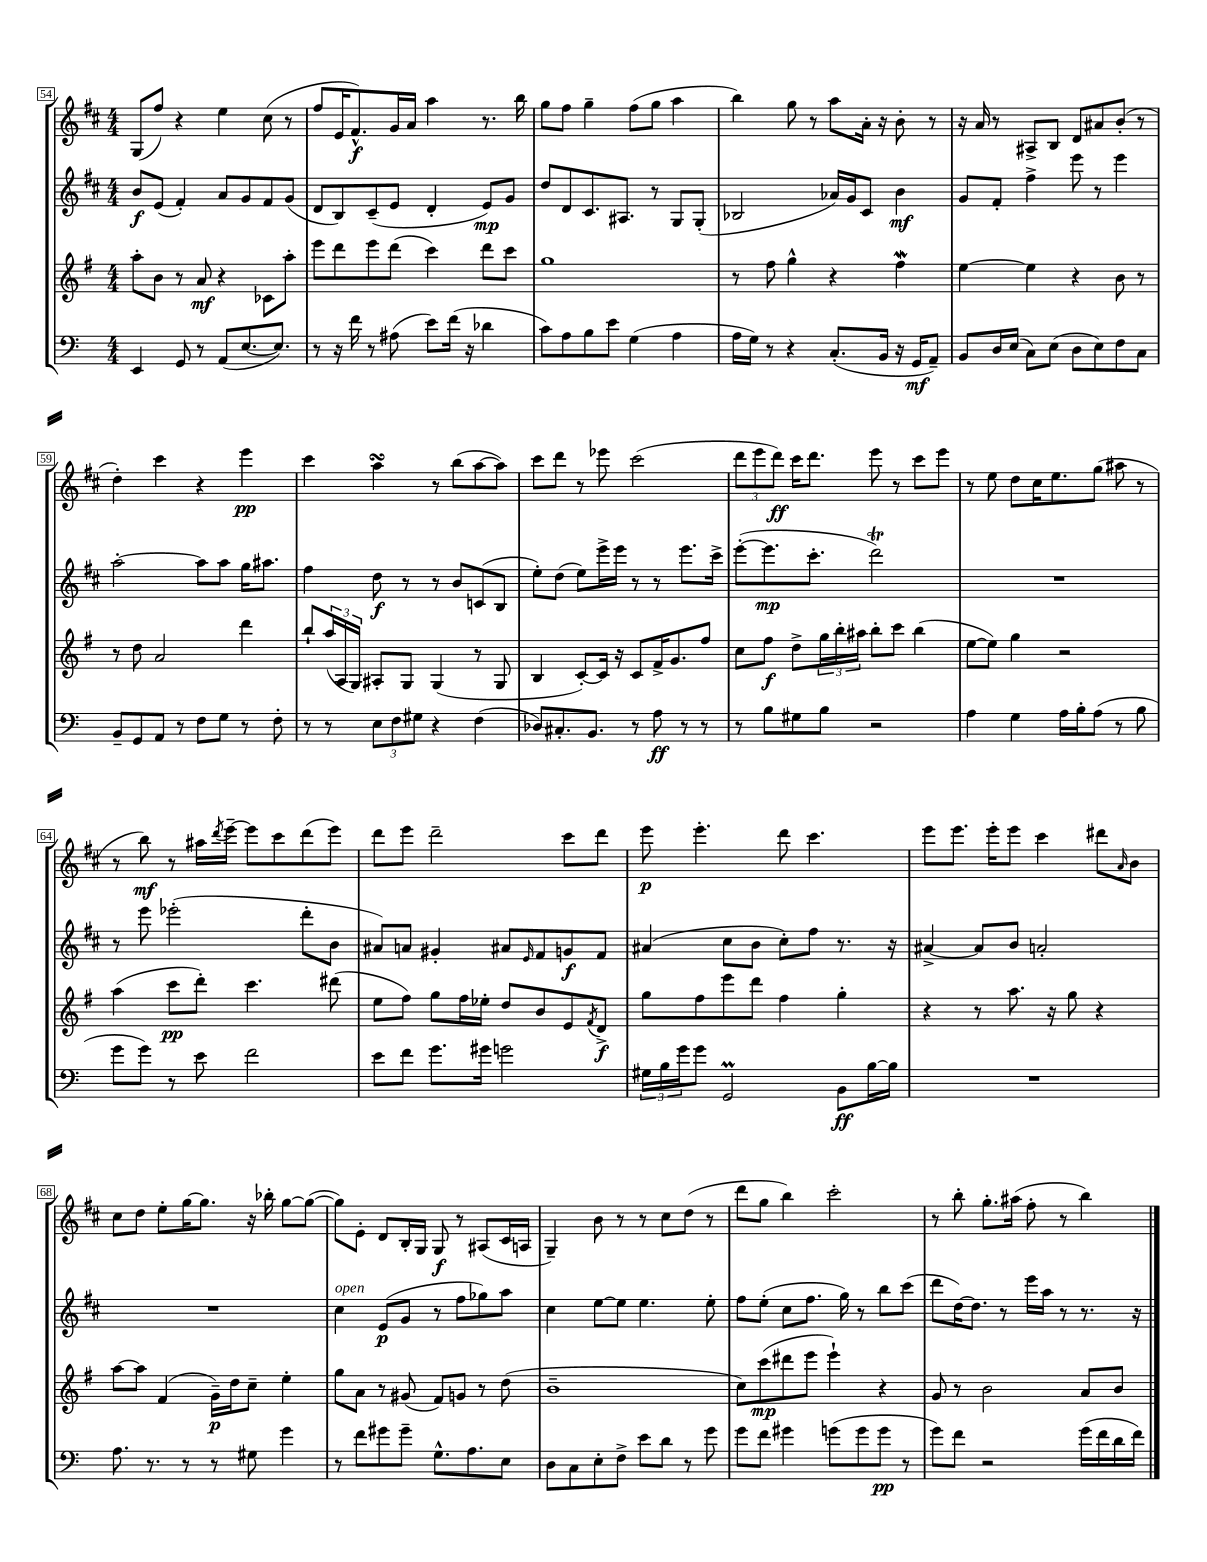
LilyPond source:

<<
\new StaffGroup <<
\new Staff = "s0" {
    \clef treble \key d \major \numericTimeSignature \time 4/4
    g8( fis''8) r4 e''4 cis''8( r8 |
    fis''8 e'16 fis'8.-^\f) g'16 a'16 a''4 r8. b''16 |
    g''8 fis''8 g''4-- fis''8( g''8 a''4 |
    b''4) g''8 r8 a''8 a'16-. r16 b'8-. r8 |
    r16 a'16 r8 ais8-> b8 d'8 ais'8 b'8-.( r8 |
    d''4-.) cis'''4 r4 e'''4\pp |
    cis'''4 a''4\turn r8 b''8( a''8~ a''8) |
    cis'''8 d'''8 r8 ees'''8 cis'''2( |
    \tuplet 3/2 { d'''8 e'''8 d'''8\ff) } cis'''16 d'''8. e'''8 r8 cis'''8 e'''8 |
    r8 e''8 d''8 cis''16 e''8. g''8( ais''8 r8 |
    r8 b''8\mf) r8 ais''16 \acciaccatura { d'''8 } e'''16~-- e'''8 cis'''8 d'''8( e'''8) |
    d'''8 e'''8 d'''2-- cis'''8 d'''8 |
    e'''8\p e'''4.-. d'''8 cis'''4. |
    e'''8 e'''8. e'''16-. e'''8 cis'''4 dis'''8 \grace { a'16 } b'8 |
    cis''8 d''8 e''8-. g''16~ g''8. r16 bes''16-. g''8~ g''8~( |
    g''8) e'8-. d'8 b16-. g16 g8\f r8 ais8( cis'16 a16 |
    g4--) b'8 r8 r8 cis''8 d''8( r8 |
    d'''8 g''8 b''4) cis'''2-. |
    r8 b''8-. g''8.-. ais''16( fis''8-. r8 b''4) \bar "|." |
}
\new Staff = "s1" {
    \clef treble \key d \major \numericTimeSignature \time 4/4
    b'8\f e'8( fis'4-.) a'8 g'8 fis'8 g'8( |
    d'8 b8) cis'8--( e'8 d'4-. e'8\mp) g'8 |
    d''8 d'8 cis'8. ais8. r8 g8 g8-.( |
    bes2 aes'16) g'16 cis'8 b'4\mf |
    g'8 fis'8-. fis''4-> e'''8 r8 e'''4 |
    a''2~-. a''8 a''8 g''16 ais''8. |
    fis''4 d''8\f r8 r8 b'8 c'8( b8 |
    e''8-.) d''8( e''8) e'''16-> e'''16 r8 r8 e'''8. cis'''16-> |
    e'''8~-.( e'''8.\mp cis'''8.-. d'''2\trill) |
    R1 |
    r8 e'''8 ees'''2-.( d'''8-. b'8 |
    ais'8) a'8 gis'4-. ais'8 \grace { e'16 } fis'8 g'8\f fis'8 |
    ais'4( cis''8 b'8 cis''8-.) fis''8 r8. r16 |
    ais'4~-> ais'8 b'8 a'2-. |
    R1 |
    cis''4^\markup { \italic "open" } e'8\p( g'8 r8 fis''8 ges''8) a''8 |
    cis''4 e''8~ e''8 e''4. e''8-. |
    fis''8 e''8-.( cis''8 fis''8. g''16) r8 b''8 cis'''8( |
    d'''8 d''16~) d''8. r8 e'''16 a''16 r8 r8. r16 \bar "|." |
}
\new Staff = "s2" {
    \clef treble \key g \major \numericTimeSignature \time 4/4
    a''8-. b'8 r8 a'8\mf r4 ces'8 a''8-. |
    e'''8 d'''8 e'''8 d'''8( c'''4) d'''8 c'''8 |
    g''1 |
    r8 fis''8 g''4-^ r4 fis''4\mordent |
    e''4~ e''4 r4 b'8 r8 |
    r8 d''8 a'2 d'''4 |
    b''8-! \tuplet 3/2 { a''16( a16 g16) } ais8-. g8 g4( r8 g8 |
    b4 c'8~-.) c'16 r16 c'8 fis'16-> g'8. fis''8 |
    c''8 fis''8\f d''8-> \tuplet 3/2 { g''16 b''16-. ais''16 } b''8-. c'''8 b''4( |
    e''8~ e''8) g''4 r2 |
    a''4( c'''8\pp d'''8-.) c'''4. dis'''8( |
    e''8 fis''8) g''8 fis''16 ees''16-. d''8 b'8 e'8 \acciaccatura { fis'8 } d'8->\f |
    g''8 fis''8 e'''8 d'''8 fis''4 g''4-. |
    r4 r8 a''8. r16 g''8 r4 |
    a''8~ a''8 fis'4( g'16--\p) d''16 c''8-- e''4-. |
    g''8 a'8 r8 gis'8( fis'8) g'8 r8 d''8( |
    b'1-- |
    c''8) c'''8\mp( dis'''8 e'''8 e'''4-!) r4 |
    g'8 r8 b'2 a'8 b'8 \bar "|." |
}
\new Staff = "s3" {
    \clef bass \key c \major \numericTimeSignature \time 4/4
    e,4 g,8 r8 a,8( e8.~ e8.) |
    r8 r16 f'16 r8 ais8( e'8) f'16( r16 des'4 |
    c'8) a8 b8 e'8 g4( a4 |
    a16 g16) r8 r4 c8.-.( b,16 r16 g,16\mf a,8--) |
    b,8 d16 e16( c8) e8( d8 e8) f8 c8 |
    b,8-- g,8 a,8 r8 f8 g8 r8 f8-. |
    r8 r8 \tuplet 3/2 { e8 f8 gis8 } r4 f4( |
    des8) cis8.-. b,8. r8 a8\ff r8 r8 |
    r8 b8 gis8 b8 r2 |
    a4 g4 a16 b16-. a8( r8 b8 |
    g'8 g'8) r8 e'8 f'2 |
    e'8 f'8 g'8. gis'16 g'2 |
    \tuplet 3/2 { gis16 b16 g'16 } g'8 g,2\prall b,8\ff b16~ b16 |
    R1 |
    a8. r8. r8 r8 gis8 g'4 |
    r8 f'8 gis'8 gis'8-- g8.-^ a8. e8 |
    d8 c8 e8-. f8-> e'8 d'8 r8 g'8 |
    g'8 f'8 gis'4 g'8( g'8 g'8\pp r8 |
    g'8) f'8 r2 g'16( f'16 d'16 f'16) \bar "|." |
}
>>
>>
\layout { \context { \Score currentBarNumber = #54 \override BarNumber.stencil = #(make-stencil-boxer 0.1 0.3 ly:text-interface::print) } }
